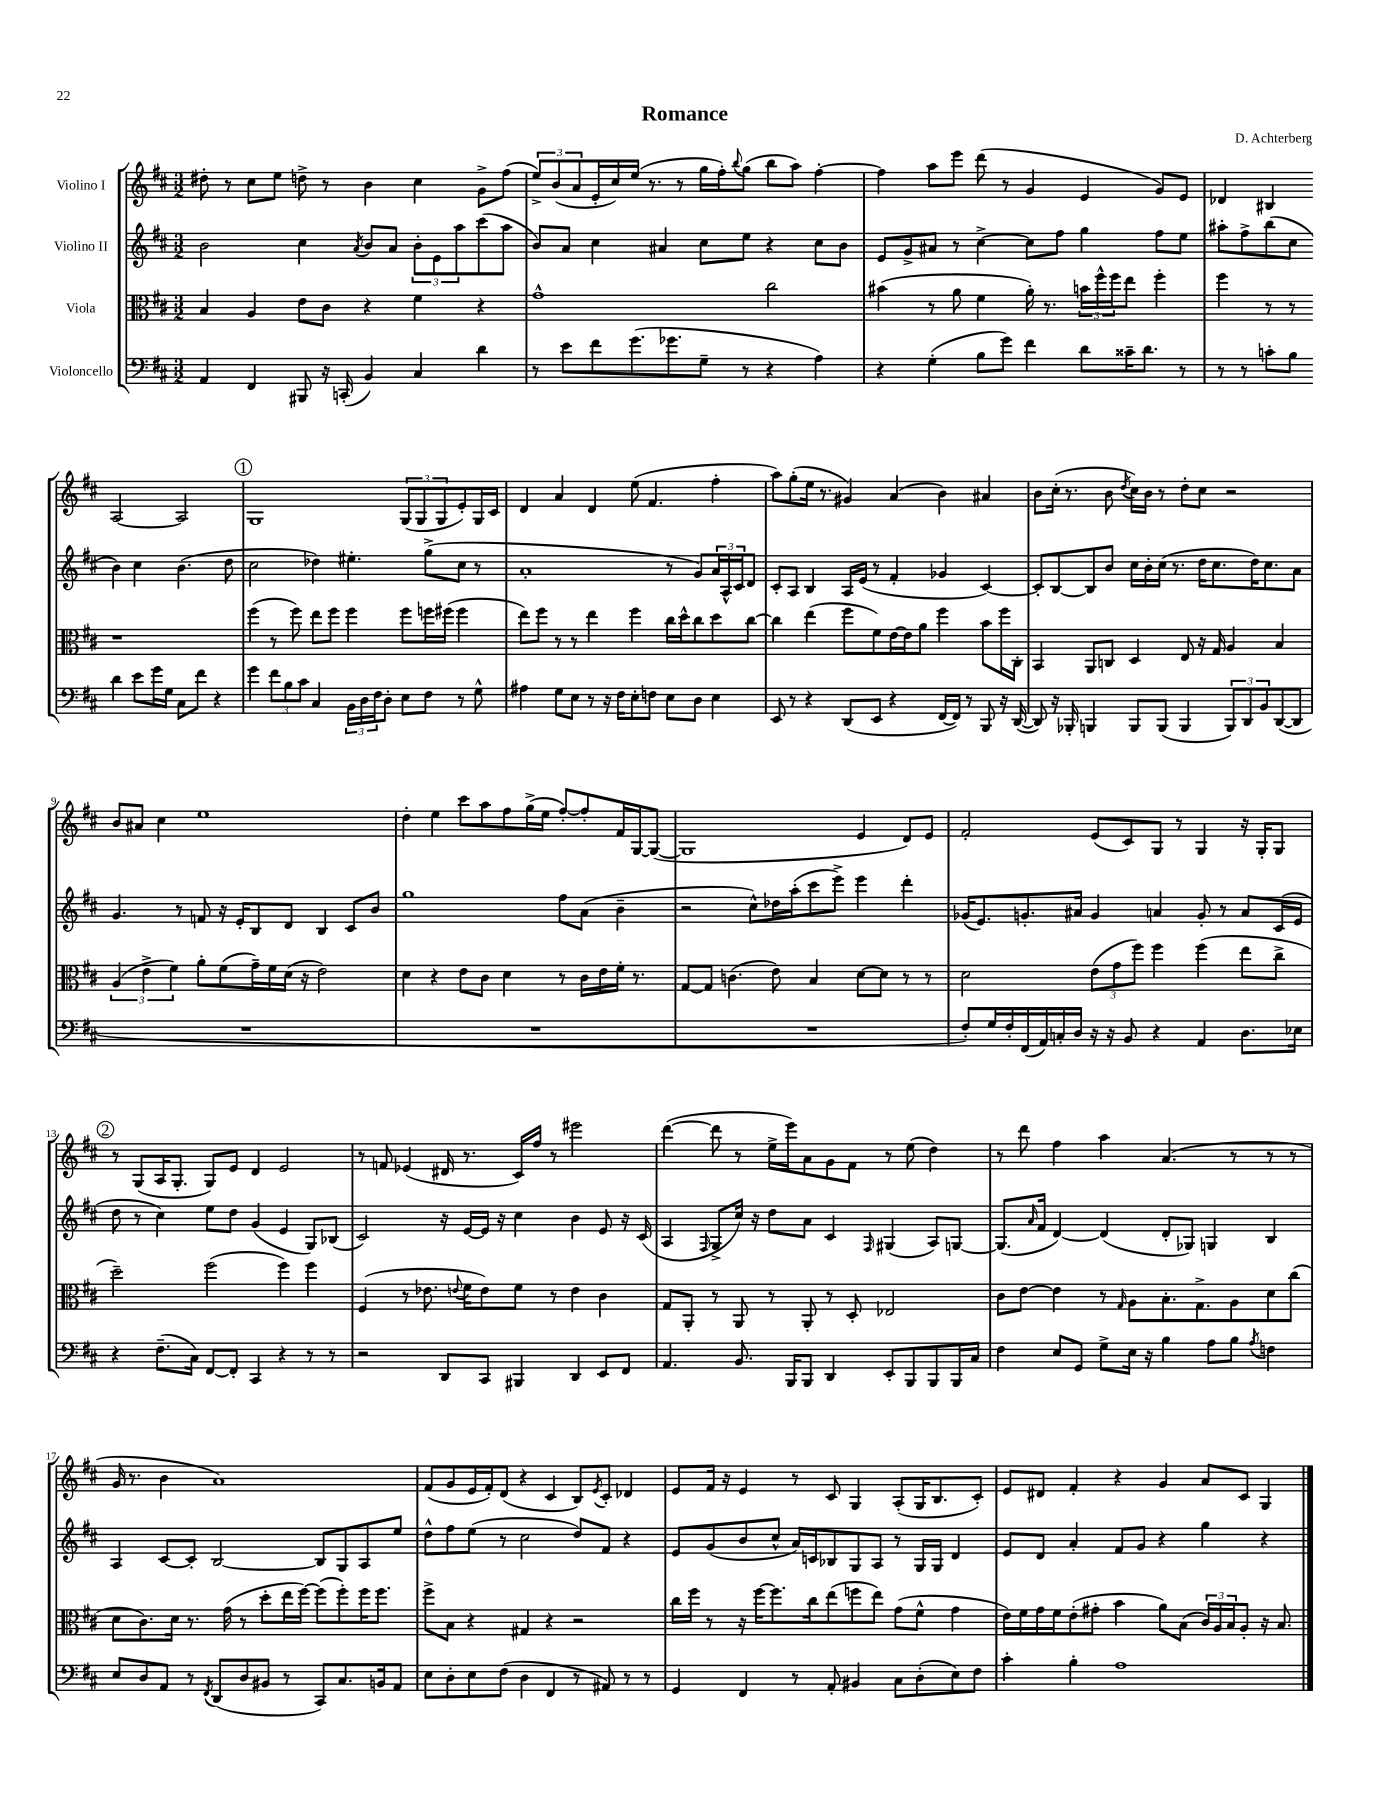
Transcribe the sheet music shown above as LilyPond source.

\header { title = "Romance" composer = "D. Achterberg" }
<<
\new StaffGroup <<
\new Staff = "s0" \with { instrumentName = "Violino I" } {
    \clef treble \key d \major \numericTimeSignature \time 3/2
    dis''8-. r8 cis''8 e''8 d''8-> r8 b'4 cis''4 g'8-> fis''8( |
    \tuplet 3/2 { e''8->) b'8( a'8 } e'16-. cis''16) e''16( r8. r8 g''16 fis''16-.) \appoggiatura { b''8 } g''8( b''8 a''8) fis''4~-. |
    fis''4 a''8 e'''8 d'''8( r8 g'4 e'4 g'8) e'8 |
    des'4 bis4 a2~ a2 |
    \mark \markup { \circle "1" } g1 \tuplet 3/2 { g8( g8 g8 } e'8-.) g16 cis'16 |
    d'4 a'4 d'4 e''8( fis'4. fis''4-. |
    a''8) g''8-.( e''16 r8. gis'4) a'4( b'4) ais'4 |
    b'8 cis''16-.( r8. b'8 \acciaccatura { d''8 } cis''16) b'16 r8 d''8-. cis''8 r2 |
    b'8 ais'8 cis''4 e''1 |
    d''4-. e''4 cis'''8 a''8 fis''8 g''16->( e''16 fis''8~-.) fis''8-. fis'16 g16~ g8~( |
    g1 e'4 d'8) e'8 |
    fis'2-. e'8( cis'8) g8 r8 g4 r16 g16-. g8 |
    \mark \markup { \circle "2" } r8 g8( a16 g8.-. g8) e'8 d'4 e'2 |
    r8 f'8 ees'4( dis'16 r8. cis'16) fis''16 r8 eis'''2 |
    d'''4~( d'''8 r8 e''16-> e'''16) a'8 g'8 fis'8 r8 e''8( d''4) |
    r8 d'''8 fis''4 a''4 a'4.( r8 r8 r8 |
    g'16 r8. b'4 a'1) |
    fis'8( g'8 e'16 fis'16-.) d'8( r4 cis'4 b8) \acciaccatura { e'8 } cis'8-. des'4 |
    e'8 fis'16 r16 e'4 r8 cis'8 g4 a8-.( g16 b8. cis'8-.) |
    e'8 dis'8 fis'4-. r4 g'4 a'8 cis'8 g4 \bar "|." |
}
\new Staff = "s1" \with { instrumentName = "Violino II" } {
    \clef treble \key d \major \numericTimeSignature \time 3/2
    b'2 cis''4 \acciaccatura { a'8 } b'8 a'8 \tuplet 3/2 { b'8-. e'8 a''8 } cis'''8( a''8 |
    b'8) a'8 cis''4 ais'4 cis''8 e''8 r4 cis''8 b'8 |
    e'8 g'8-> ais'8 r8 cis''4~-> cis''8 fis''8 g''4 fis''8 e''8 |
    ais''8-. fis''8-> b''8( cis''8 b'4) cis''4 b'4.( d''8 |
    \mark \markup { \circle "1" } cis''2 des''4) eis''4.-. g''8->( cis''8 r8 |
    a'1-. r8 g'8) \tuplet 3/2 { a'16 a16-^ cis'16 } d'8 |
    cis'8-. a8 b4 a16 e'16( r8 fis'4-. ges'4 cis'4~) |
    cis'8-. b8~ b8 b'8 cis''16 b'16-. cis''16( r8. d''16 cis''8. d''16) cis''8. a'8 |
    g'4. r8 f'8 r16 e'16-. b8 d'8 b4 cis'8 b'8 |
    g''1 fis''8 a'8( b'4-- |
    r2 cis''8-^) des''16 a''16-.( cis'''8 e'''8->) e'''4 d'''4-. |
    ges'16( e'8.) g'8.-. ais'16 g'4 a'4 g'8-. r8 a'8 cis'16( e'16 |
    \mark \markup { \circle "2" } d''8 r8 cis''4) e''8 d''8 g'4( e'4 g8) bes8( |
    cis'2) r16 e'16~ e'16 r16 cis''4 b'4 e'8 r16 cis'16( |
    a4 \grace { fis16 } g8-> cis''16) r16 d''8 a'8 cis'4 \grace { fis16 } gis4( a8) g8~ |
    g8.( \grace { a'16 } fis'16 d'4~) d'4( d'8-. ges8) g4 b4 |
    a4 cis'8~ cis'8-. b2~ b8 g8 a8 e''8 |
    d''8-^ fis''8 e''8( r8 cis''2 d''8) fis'8 r4 |
    e'8 g'8( b'8 cis''8-^ a'16) c'16 bes8 g8 a8 r8 g16 g16 d'4 |
    e'8 d'8 a'4-. fis'8 g'8 r4 g''4 r4 \bar "|." |
}
\new Staff = "s2" \with { instrumentName = "Viola" } {
    \clef alto \key d \major \numericTimeSignature \time 3/2
    b4 a4 e'8 cis'8 r4 fis'4 r4 |
    g'1-^ cis''2 |
    bis'4( r8 a'8 fis'4 a'16-.) r8. \tuplet 3/2 { b'16 fis''16-^ fis''16 } e''8 fis''4-. |
    fis''4 r8 r8 r1 |
    \mark \markup { \circle "1" } fis''4( r8 fis''8) e''8 fis''8 fis''4 fis''8 f''16 fis''16( fis''4 |
    e''8) fis''8 r8 r8 e''4 fis''4 cis''16 d''16-^ cis''8 d''8 cis''8~ |
    cis''4 e''4( fis''8 fis'8) e'16~ e'16 a'8 fis''4 b'8 fis''16 cis16-. |
    b,4 a,8 c8 d4 e8 r16 g16 a4 b4 |
    \tuplet 3/2 { a4( e'4-> fis'4) } a'8-. fis'8( g'16--) fis'16 d'16( r16 e'2) |
    d'4 r4 e'8 cis'8 d'4 r8 cis'16 e'16 fis'16-. r8. |
    g8~ g8 c'4.( e'8) b4 d'8~ d'8 r8 r8 |
    d'2 \tuplet 3/2 { e'8( g'8 fis''8) } fis''4 fis''4( e''8 cis''8-> |
    \mark \markup { \circle "2" } d''2--) fis''2( fis''4) fis''4 |
    fis4( r8 ees'8. \appoggiatura { e'8 } fis'16 e'8) fis'8 r8 e'4 cis'4 |
    g8 a,8-. r8 a,8 r8 a,8-. r8 d8-. ees2 |
    cis'8 e'8~ e'4 r8 \grace { g16 } a8 b8.-. g8.-> a8 d'8 cis''8( |
    d'8 cis'8.) d'16 r8. g'16( r8 d''8-. e''16 fis''16~) fis''8( fis''8-.) fis''16 fis''8. |
    fis''8-> b8 r4 gis4 r4 r2 |
    cis''16 fis''16 r8 r16 fis''16~ fis''8. cis''16 e''8( f''8 e''8) g'8( fis'8-^ g'4 |
    e'16) fis'16 g'16 fis'16 e'8-.( gis'8-. b'4 a'8) b8( \tuplet 3/2 { cis'16) a16 b16 } a8-. r16 b8. \bar "|." |
}
\new Staff = "s3" \with { instrumentName = "Violoncello" } {
    \clef bass \key d \major \numericTimeSignature \time 3/2
    a,4 fis,4 bis,,8 r16 c,16-.( b,4) cis4 d'4 |
    r8 e'8 fis'8 g'8.( ges'8. g8-- r8 r4 a4) |
    r4 g4-.( b8 g'8) fis'4 d'8 cisis'16-- d'8. r8 |
    r8 r8 c'8-. b8 d'4 e'8 g'16 g16 cis8 fis'8 r4 |
    \mark \markup { \circle "1" } g'4 \tuplet 3/2 { fis'8 b8 cis'8 } cis4 \tuplet 3/2 { b,16 d16 fis16 } d8-. e8 fis8 r8 g8-^ |
    ais4 g8 e8 r8 r16 fis16 e8-. f8 e8 d8 e4 |
    e,8 r8 r4 d,8( e,8 r4 fis,16~ fis,16) r8 b,,8 r16 d,16~( |
    d,8) r16 bes,,16-. b,,4 b,,8 b,,8( b,,4 \tuplet 3/2 { b,,8) d,8 b,8 } d,8~( d,8 |
    R1. |
    R1. |
    R1. |
    fis8-.) g16 fis16-. fis,16( a,16) c16-. d16 r16 r16 b,8 r4 a,4 d8. ees16 |
    \mark \markup { \circle "2" } r4 fis8.--( cis16) fis,8~ fis,8-. cis,4 r4 r8 r8 |
    r2 d,8 cis,8 bis,,4 d,4 e,8 fis,8 |
    a,4. b,8. b,,16 b,,8 d,4 e,8-. b,,8 b,,8 b,,16 cis16 |
    fis4 e8 g,8 g8-> e16 r16 b4 a8 b8 \acciaccatura { a8 } f4 |
    e8 d8 a,8 r8 \acciaccatura { fis,8 } d,8( d8 bis,8 r8 cis,8) cis8. b,16 a,8 |
    e8 d8-. e8 fis8( d4 fis,4 r8 ais,8) r8 r8 |
    g,4 fis,4 r8 a,8-. bis,4 cis8 d8-.( e8) fis8 |
    cis'4-. b4-. a1 \bar "|." |
}
>>
>>
